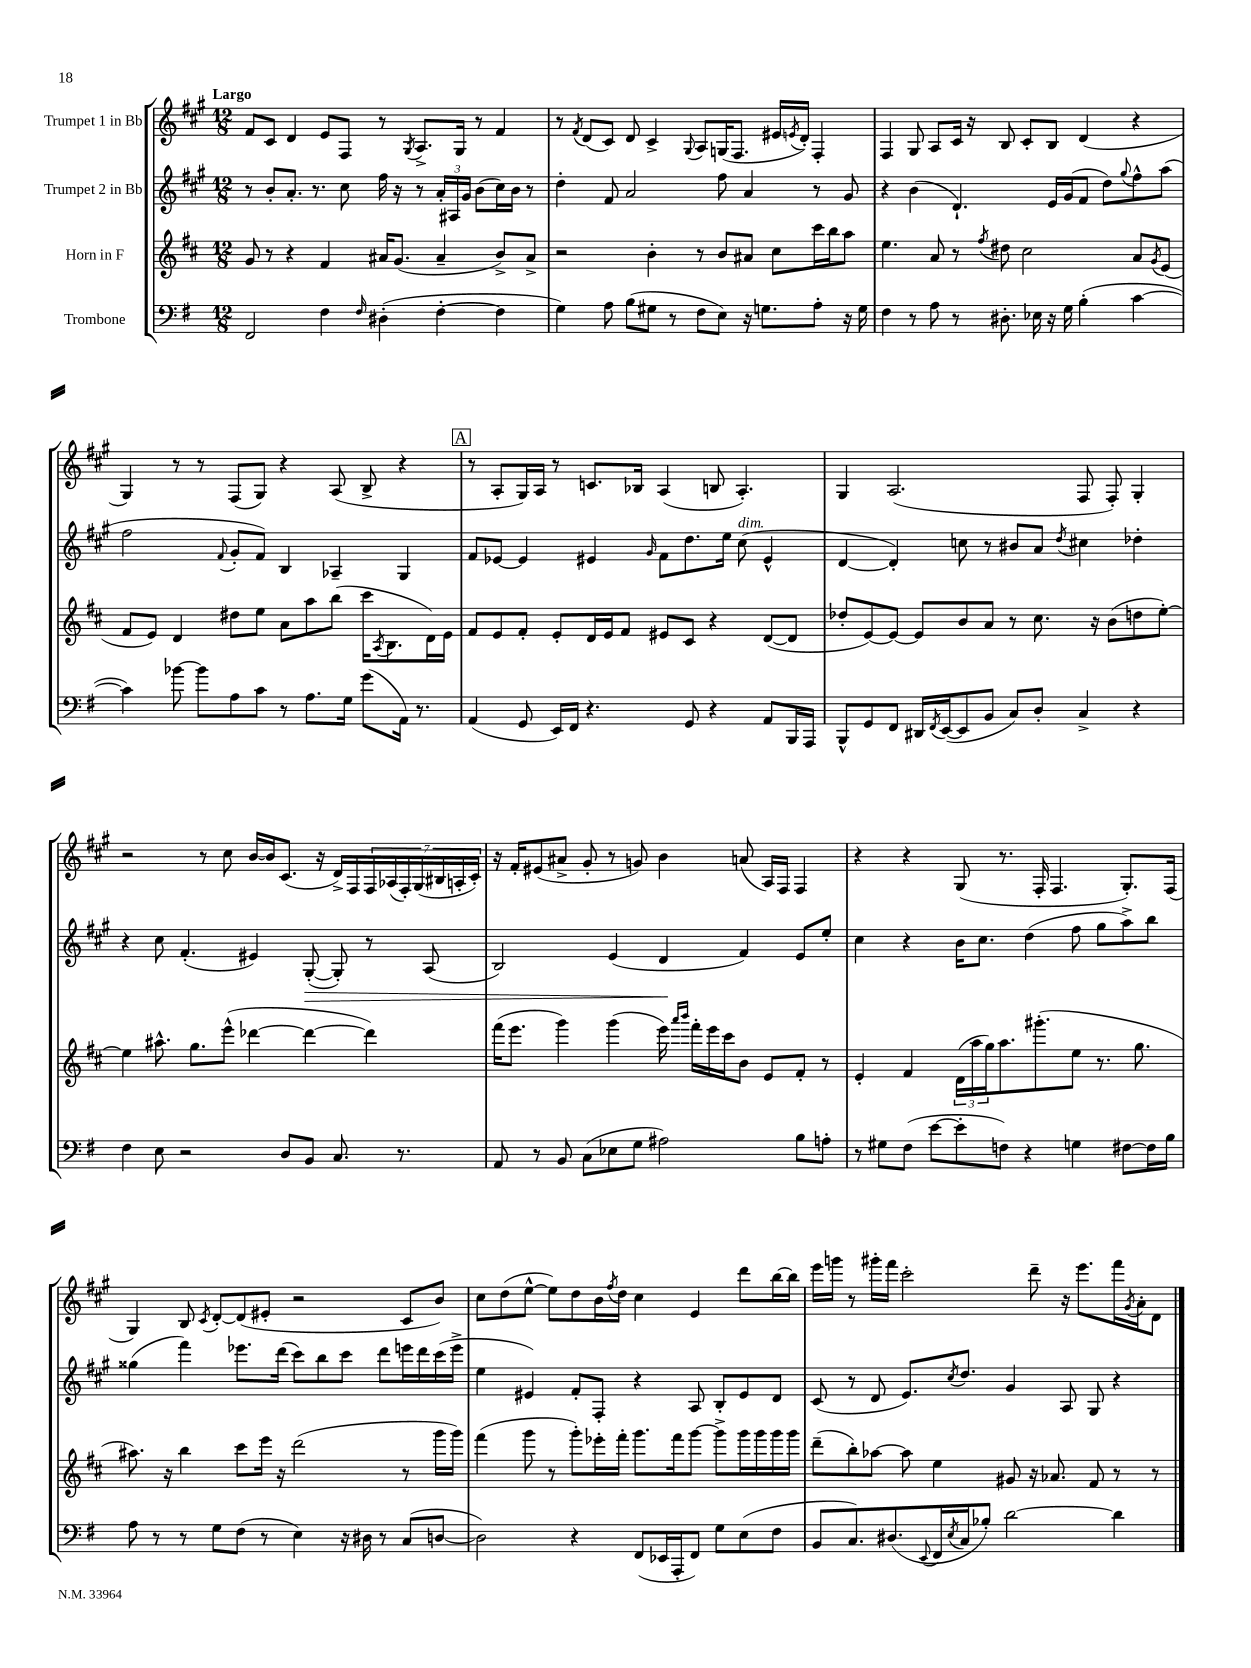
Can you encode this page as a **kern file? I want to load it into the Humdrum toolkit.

**kern	**kern	**kern	**dynam	**kern
*part4	*part3	*part2	*part2	*part1
*staff4	*staff3	*staff2	*staff2	*staff1
*I"Trombone	*I"Horn in F	*I"Trumpet 2 in Bb	*	*I"Trumpet 1 in Bb
*clefF4	*clefG2	*clefG2	*	*clefG2
*k[f#]	*k[f#c#]	*k[f#c#g#]	*	*k[f#c#g#]
*M12/8	*M12/8	*M12/8	*	*M12/8
=1	=1	=1	=1	=1
!	!	!	!	!LO:TX:a:B:t=Largo
2FF#/	8g/	8r	.	8f#/L
.	8r	8b'/L	.	8c#/J
.	4r	8.a'/J	.	4d/
.	.	8.r	.	.
4F#\	4f#/	.	.	8e/L
.	.	8cc#\	.	8F#/J
16qqF#/	.	.	.	.
(4D#X'\	16a#X/KL	16ff#\	.	8r
.	(8.g/J	16r	.	.
.	.	.	.	8qG#/
.	.	8r	.	8.A^/L
[4F#'\	4a#~/	24a'/LL	.	.
.	.	24A#X/	.	.
.	.	.	.	16G#/Jk
.	.	24g#/JJ	.	.
.	.	(8b\L	.	8r
4F#\]	8b^/L)	16cc#\L)	.	4f#/
.	.	16b\JJ	.	.
.	8a#^/J	8r	.	.
=2	=2	=2	=2	=2
4G\)	2r	4dd'\	.	8r
.	.	.	.	8qf#/
.	.	.	.	(8d/L
8A\	.	8f#/	.	8c#/J)
(8B\L	.	2a/	.	8d/
8G#X\J	4b'\	.	.	4c#^/
8r	.	.	.	.
.	.	.	.	8qqG#/
8F#\L	8r	.	.	8A/L
8E\J)	8b/L	8ff#\	.	(16Gn/K
.	.	.	.	8.F#/J
16r	8a#X/J	4a/	.	.
8.Gn\L	.	.	.	.
.	8cc#\L	.	.	16e#X/LL
.	.	.	.	8qen/
.	.	.	.	16d'/JJ)
8A'\J	16ccc#\L	8r	.	4F#'/
.	16bb\J	.	.	.
16r	8aa\J	8g#/	.	.
16G\	.	.	.	.
=3	=3	=3	=3	=3
4F#\	4.ee\	4r	.	4F#/
8r	.	(4b\	.	8G#/
8A\	8a/	.	.	8A/L
8r	8r	4.d`/)	.	16c#/Jk
.	.	.	.	16r
.	8qff#/	.	.	.
8.D#X'\	8dd#X\	.	.	8B/
.	2cc#\	.	.	8c#'/L
16E-X\	.	.	.	.
16r	.	16e/LL	.	8B/J
16G\	.	(16g#/J	.	.
(4B'\	.	8f#/J	.	(4d/
.	.	8dd\L)	.	.
.	.	8qqgg#/	.	.
[4c\	8a/L	8ff#^^\	.	4r
.	8qg/	.	.	.
.	(8e/J	(8aa\J	.	.
!!LO:LB:g=z
=4	=4	=4	=4	=4
4c\])	8f#/L	2ff#\	.	4G#/)
.	8e/J)	.	.	.
[8b-X\	4d/	.	.	8r
8b-\L]	.	.	.	8r
.	.	8qqf#/	.	.
8A\	8dd#X\L	8g#'/L	.	(8F#/L
8c\J	8ee\J	8f#/J)	.	8G#/J)
8r	8a\L	4B/	.	4r
8.A\L	8aa\	.	.	.
.	(8bb\J	4A-X~/	.	(8A/
16G\Jk	.	.	.	.
(8g\L	16ccc#\KL	.	.	8B^/
.	8qA/	.	.	.
.	8.B\	.	.	.
16AA\Jk)	.	4G#/	.	4r
8.r	.	.	.	.
.	16d\L)	.	.	.
.	16e\JJ	.	.	.
!!LO:REH:place=s1:t=A
=5	=5	=5	=5	=5
(4AA/	8f#/L	8f#/L	.	8r
.	8e/	[8e-X/J	.	8A'/L
8GG/	8f#'/J	4e-/]	.	16G#/L)
.	.	.	.	16A/JJ
16EE/LL)	8e'/L	.	.	8r
16FF#/JJ	.	.	.	.
4.r	16d/L	4e#X/	.	8.cn/L
.	16e/J	.	.	.
.	8f#/J	.	.	.
.	.	.	.	16B-X/Jk
.	.	16qqg#/	.	.
.	8e#X/L	8f#\L	.	(4A/
8GG/	8c#/J	8.dd\	.	.
4r	4r	.	.	8Bn/
.	.	16ee\Jk	.	.
!	!	!LO:TX:a:i:t=dim.	!	!
.	.	(8cc#\	.	4.A'/)
8AA/L	([8d/L	4e#^^/	.	.
16BBB/L	8d/J]	.	.	.
16AAA/JJ	.	.	.	.
=6	=6	=6	=6	=6
8BBB^^/L	8dd-X'/L	[4d/	.	4G#/
8GG/	[8e/)	.	.	.
8FF#/J	8e/J_	4d'/])	.	(2.A/
16DD#X/LL	8e/L]	.	.	.
8qFF#/	.	.	.	.
([16EE/J	.	.	.	.
8EE/]	8b/	8ccn\	.	.
8BB/J	8a/J	8r	.	.
8C/L)	8r	8b#X/L	.	.
8D'/J	8.cc#\	8a/J	.	.
.	.	8qdd/	.	.
4C^/	.	4cc#X\	.	8F#/
.	16r	.	.	.
.	(8b\L	.	.	8F#'/)
4r	8ddn\	4dd-X'\	.	4G#'/
.	[8ee'\J)	.	.	.
!!LO:LB:g=z
=7	=7	=7	=7	=7
4F#\	4ee\]	4r	.	2r
8E\	8.aa#X^^\	8cc#\	.	.
2r	.	(4.f#'/	.	.
.	8.gg\L	.	.	.
.	.	.	.	8r
.	(8eee^^\J	.	.	8cc#\
.	[4ddd-X\	4e#X/)	.	[16b/LL
.	.	.	.	16b/J]
8D/L	.	.	.	(8.c#/J
!	!	!	!LO:HP:b	!
8BB/J	4ddd-\_	([8G#'/	>	.
.	.	.	.	16r
8.C/	.	8G#'/])	.	16d^/LL)
.	.	.	.	16F#/
.	4ddd-\])	8r	.	28F#/
.	.	.	.	(28A-X/
8.r	.	.	.	.
.	.	.	.	28F#'/)
.	.	.	.	(28G#/
.	.	(8A/	.	.
.	.	.	.	28B#X/
.	.	.	.	28An'/
.	.	.	.	28c#'/JJ)
=8	=8	=8	=8	=8
8AA/	(16fff#\KL	2B/)	.	16r
.	8.eee\J	.	.	16f#'/KL
8r	.	.	.	(8e#X/
8BB/	4ggg\)	.	.	8a#X^/J
(8C\L	.	.	.	8g#'/
8E-X\	(4ggg\	(4e/	.	8r
8G\J	.	.	.	8gn/)
2A#X\)	16eee\)	4d/	.	4b\
.	16qqaaa/LL	.	.	.
.	16qqbbb/JJ	.	.	.
.	16fff#'\LL	.	.	.
.	16eee\	.	.	.
.	16ccc#\J	.	.	.
.	8b\J	4f#/)	]	(8an/
.	8e/L	.	.	16A/LL)
.	.	.	.	16F#/JJ
8B\L	8f#'/J	8e/L	.	4F#/
8An'\J	8r	8ee'/J	.	.
=9	=9	=9	=9	=9
8r	4e'/	4cc#\	.	4r
8G#X\L	.	.	.	.
(8F#\J	4f#/	4r	.	4r
[8e\L	.	.	.	.
8e'\]	(24d\LL	16b\KL	.	(8G#/
.	24aa\	.	.	.
.	.	8.cc#\J	.	.
.	24gg\J)	.	.	.
8Fn\J)	8.aa\	.	.	8.r
4r	.	(4dd\	.	.
.	(8.ggg#X'\	.	.	16F#'/
.	.	.	.	4.F#/
4Gn\	8ee\J	8ff#\	.	.
.	8.r	8gg#\L	.	.
[8F#X\L	.	8aa^\)	.	8.G#'/L)
.	8.gg\	.	.	.
16F#\L]	.	8bb\J	.	.
16B\JJ	.	.	.	(16F#/Jk
!!LO:LB:g=z
=10	=10	=10	=10	=10
8A\	8.aa#X\)	(4gg##X\	.	4G#/)
8r	.	.	.	.
.	16r	.	.	.
8r	4bb\	4fff#\)	.	8B/
.	.	.	.	8qc#/
8G\L	.	.	.	[8d'/L
(8F#\J	8ccc#\L	8.eee-X\L	.	(8d/]
8r	16eee\Jk	.	.	8e#X'/J
.	16r	(16ddd\Jk	.	.
4E\)	(2ddd\	8ccc#\L)	.	2r
.	.	8bb\	.	.
16r	.	8ccc#\J	.	.
16D#X\	.	.	.	.
8r	.	8ddd\L	.	.
(8C/L	8r	16eeen\L	.	8c#/L
.	.	16ddd\	.	.
[8Dn/J	16ggg\LL	(16ccc#\	.	8b/J)
.	16ggg\JJ)	16eee^\JJ	.	.
=11	=11	=11	=11	=11
2D\])	(4fff#\	4ee\	.	8cc#\L
.	.	.	.	(8dd\
.	8ggg\	4e#X/)	.	[8ee^^\J
.	8r	.	.	8ee\L])
4r	8ggg'\L)	8f#'/L	.	8dd\
.	16eee-X'\L	8F#'/J	.	16b\L
.	.	.	.	8qff#/
.	16fff#'\JJ	.	.	16dd\JJ
(8FF#/L	8.ggg\L	4r	.	4cc#\
16EE-X/L	.	.	.	.
16AAA'/J	16fff#\k	.	.	.
8FF#/J)	[8ggg\J	8A/	.	4e/
8G\L	8ggg^\L]	8B'/L	.	.
(8E\	16ggg\L	8e#/	.	8ddd\L
.	16ggg\	.	.	.
8F#\J	16ggg\	8d/J	.	[16bb\L
.	16ggg\JJ	.	.	16bb\JJ]
=12	=12	=12	=12	=12
8BB/L	(8ddd~\L	(8c#/	.	16eee\LL
.	.	.	.	16gggn\JJ
8.C/)	8bb'\)	8r	.	8r
.	[8aa-X\J	8d/	.	16ggg#X'\LL
(8.D#X/	.	.	.	16fff#\JJ
.	8aa-\]	8.e/L)	.	2ccc#'\
8qqEE/	.	.	.	.
16FF#/L	4ee\	.	.	.
8qE/	.	8qcc#/	.	.
16C/J	.	8.dd/J	.	.
8B-X'/J)	.	.	.	.
[2d\	8g#X/	4g#/	.	.
.	16r	.	.	8ddd~\
.	8.a-X/	.	.	.
.	.	8A/	.	16r
.	.	.	.	8.eee\L
.	8f#/	8G#/	.	.
4d\]	8r	4r	.	16fff#\L
.	.	.	.	8qg#/
.	.	.	.	16a'\J
.	8r	.	.	8d\J
==	==	==	==	==
*-	*-	*-	*-	*-
